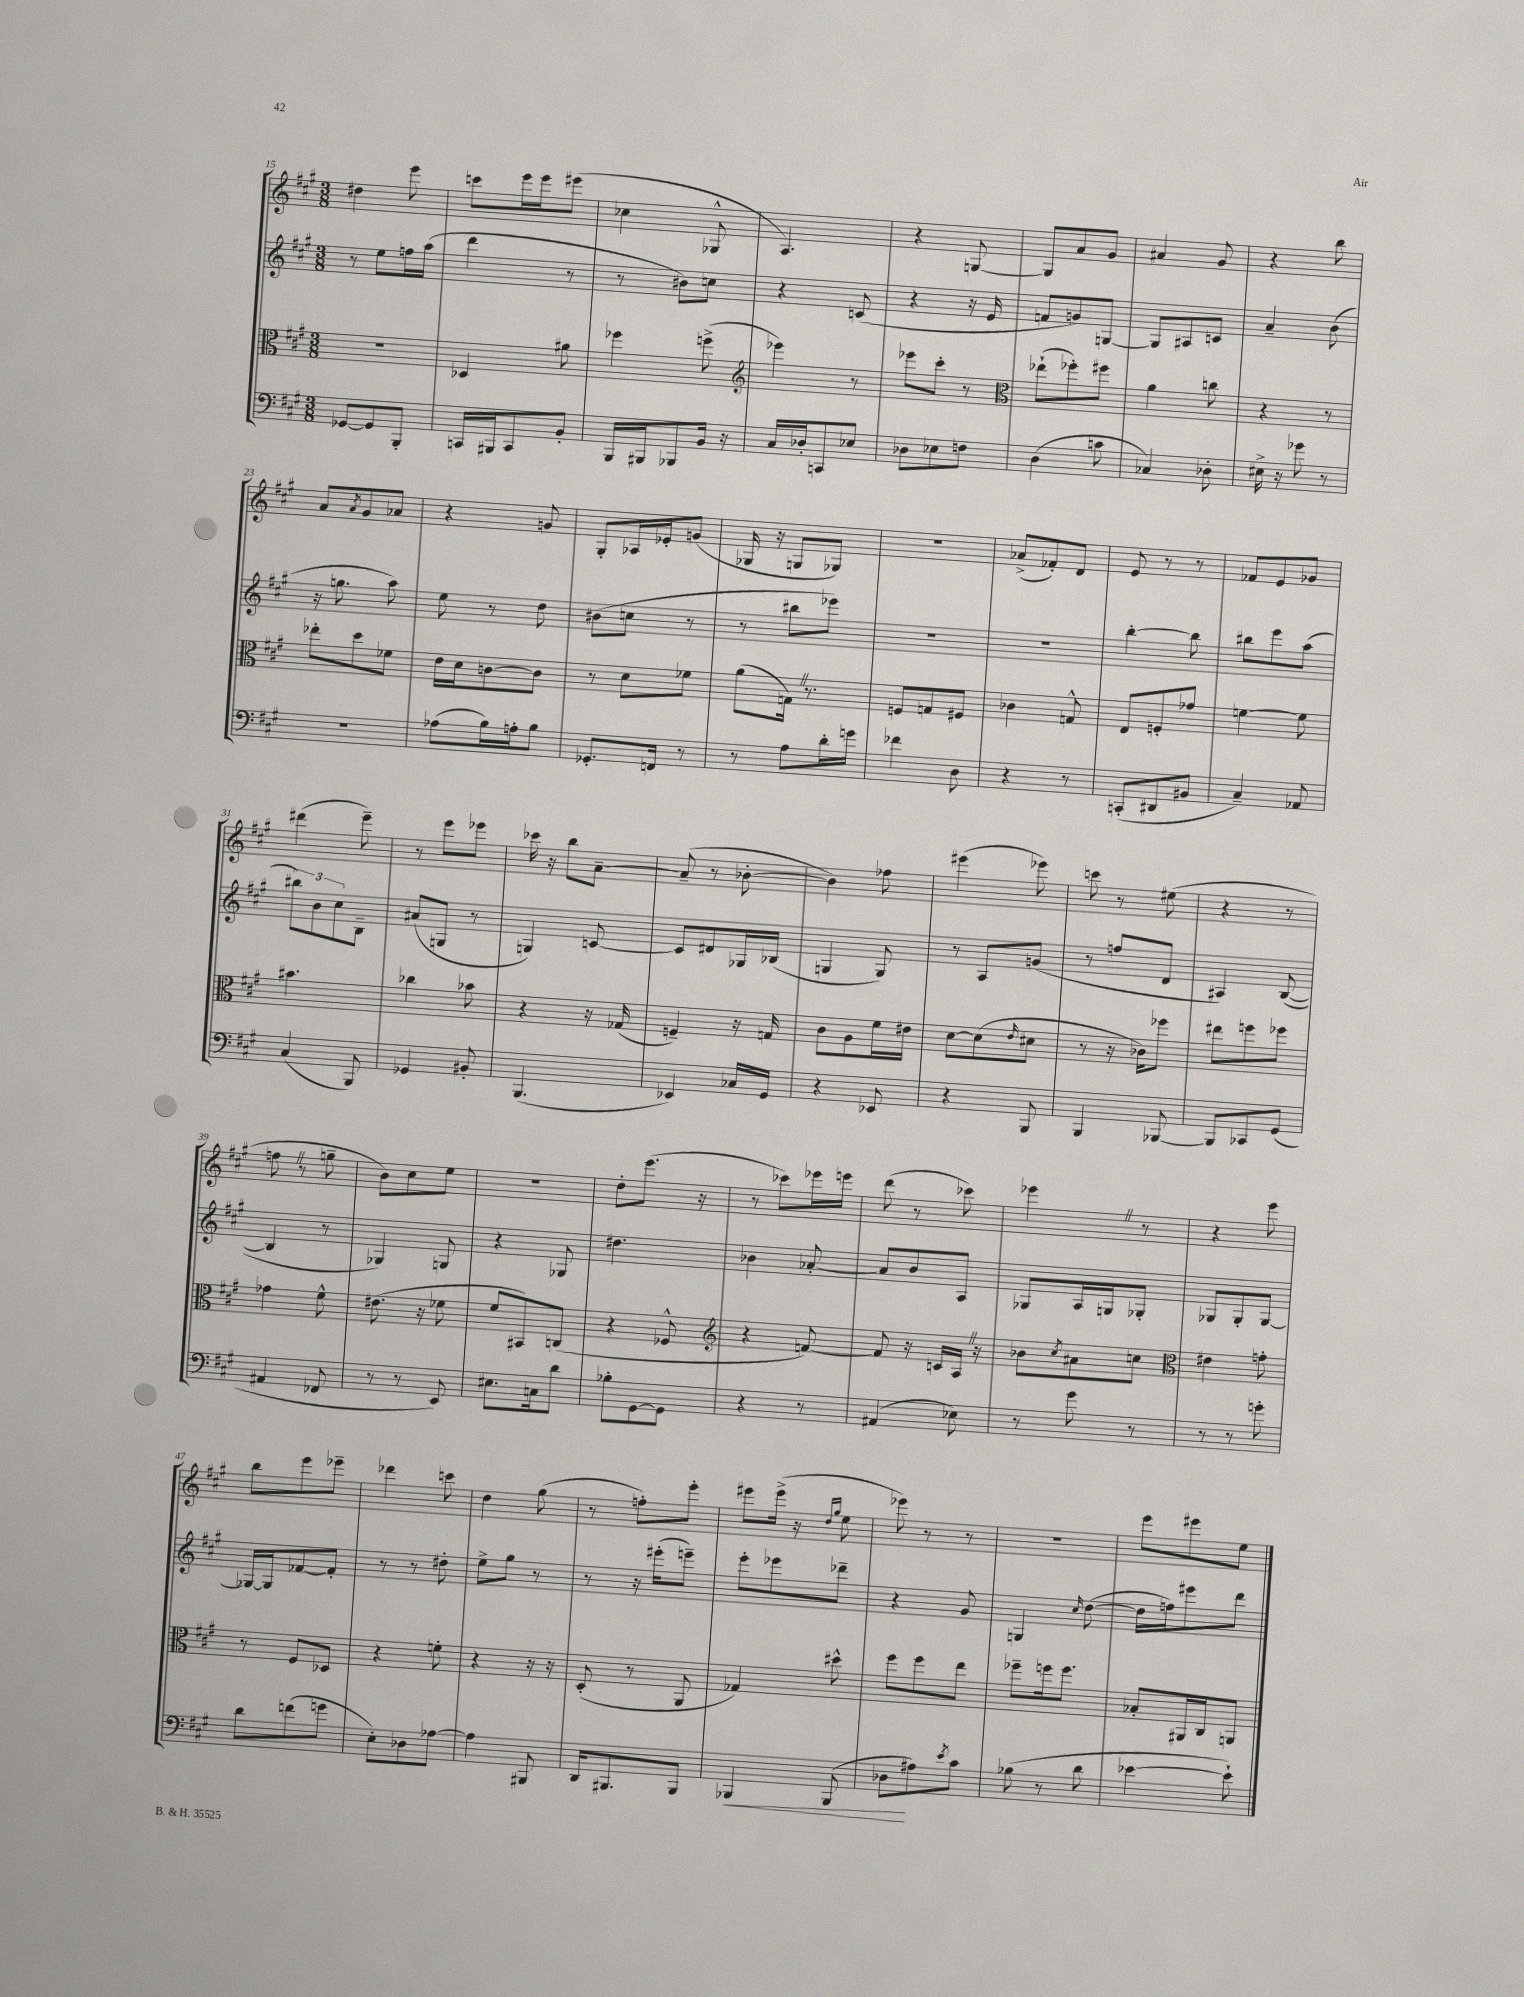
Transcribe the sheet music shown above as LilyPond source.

<<
\new StaffGroup <<
\new Staff = "s0" {
    \clef treble \key a \major \numericTimeSignature \time 3/8
    dis''4 e'''8 |
    c'''8 e'''16 e'''16 eis'''8( |
    ces''4 ges8-^ |
    a4.) |
    r4 g8~ |
    g8 a'8 gis'8 |
    ais'4 gis'8 |
    r4 b''8 |
    a'8 \acciaccatura { a'8 } gis'8 aes'8 |
    r4 g'8 |
    gis8-. aes16 ees'16-. g'8( |
    ges16 r16 g8 ges8) |
    R4. |
    aes'8->( fes'8-.) d'8 |
    e'8 r8 r8 |
    fes'8 e'8 ges'8 |
    dis'''4( e'''8--) |
    r8 e'''8 ees'''8 |
    ces'''16 r16 b''8 a'8~-- |
    a'8--( r8 bes'8~-. |
    bes'4) fes''8 |
    eis'''4( ees'''8) |
    c'''8 r8 eis''8( |
    r4 r8 |
    f''8 \once \override BreathingSign.text = \markup { \musicglyph "scripts.caesura.straight" } \breathe r8 g''8-- |
    b'8) cis''8 e''8 |
    R4. |
    d''8-. e'''8.( r16 |
    r8 ces'''8) ees'''16 e'''16 |
    d'''8( r8 ces'''8) |
    ees'''4 \once \override BreathingSign.text = \markup { \musicglyph "scripts.caesura.straight" } \breathe r8 |
    r4 e'''8 |
    b''8 e'''8 ees'''8-- |
    des'''4 c'''8 |
    d''4 gis''8( |
    r8 f''8-.) e'''8-. |
    eis'''8 eis'''16->( r16 \grace { d''16 gis''16 } e''8 |
    ees'''8) r8 r8 |
    R4. |
    e'''8 eis'''8 e''8 \bar "|." |
}
\new Staff = "s1" {
    \clef treble \key a \major \numericTimeSignature \time 3/8
    r8 e''8 f''16 a''16( |
    d'''4 r8 |
    r8 bis'8) c''8 |
    r4 c'8( |
    r4 r16 e'16 |
    f'8 g'8) g8~ |
    g8 ais8 c'8 |
    a'4-- b'8( |
    r16 g''8. a''8) |
    e''8 r8 d''8 |
    bis'8( c''8 r8 |
    r8 bis''8 ees'''8) |
    R4. |
    R4. |
    b''4~-. b''8 |
    bis''8 e'''8 a''8( |
    \tuplet 3/2 { bis''8) b'8 cis''8 } b8-- |
    ais'8( g8 r8 |
    g4) c'8~ |
    c'8 dis'8 ges16 bes16( |
    g4 g8) |
    r8 a8 g'8( |
    r8 f''8 d'8 |
    ais4) b8~( |
    b4 r8 |
    ges4) g8 |
    r4 ges8 |
    dis''4. |
    bes'4 aes'8~-. |
    aes'8 b'8 a8 |
    ges8 a16 g16 ges8-. |
    ges8 ges8-. ges8~ |
    ges16~ ges16 fes'8~ fes'8-. |
    r8 r8 dis''8-. |
    e''8-> gis''8 r8 |
    r8 r16 eis'''16-.( e'''8--) |
    e'''8-. ees'''8 des'''8-- |
    r4 gis'8 |
    g4 \grace { cis''16 } d''8~( |
    d''16 f''16) eis'''8 d'''8 \bar "|." |
}
\new Staff = "s2" {
    \clef alto \key a \major \numericTimeSignature \time 3/8
    R4. |
    des4 ais'8 |
    fes''4 f''8->( |
    \clef treble ees'''4) r8 |
    ees'''8 cis'''8-. r8 |
    \clef alto ees''8-!( fes''8-.) fis''8 |
    a'4 c''8 |
    r4 r8 |
    ees''8-. d''8 fes'8 |
    e'16 d'16 c'8~ c'8 |
    r8 d'8 fes'8 |
    a'8( g16) \once \override BreathingSign.text = \markup { \musicglyph "scripts.caesura.straight" } \breathe r8. |
    f8 g8 fis8 |
    ces'4 g8-^ |
    e8 f8-. ges'8 |
    f'4~ f'8 |
    bis'4. |
    ces''4 bes'8 |
    r4 r16 ges16( |
    f4--) r16 g16 |
    cis'8 a8 fis'16 eis'16 |
    d'8~ d'8( \grace { e'16 } dis'8 |
    r8 r16 ces'16) fes''8 |
    eis''8 f''8 fes''8 |
    ges'4 fis'8-^ |
    eis'8.( r16 fes'8 |
    fis'8 bis,8) c8( |
    r4 fes8-^ |
    \clef treble r4 f'8~) |
    f'8 r16 c'16 a16 \once \override BreathingSign.text = \markup { \musicglyph "scripts.caesura.straight" } \breathe r16 |
    bes'8 \acciaccatura { cis''8 } ais'8 c''8 |
    \clef alto eis'4 g'8-. |
    r8 fis8 des8 |
    r4 f'8-. |
    r4 r16 r16 |
    d8-.( r8 a,8 |
    ges4) dis''8-^ |
    fis''8 fis''8 e''8 |
    fes''8-- f''16 f''8. |
    bes8-. ais,16 cis16 a,8 \bar "|." |
}
\new Staff = "s3" {
    \clef bass \key a \major \numericTimeSignature \time 3/8
    ges,8~ ges,8 b,,8-. |
    c,16 bis,,16 c,8 b,8-. |
    b,,16 bis,,16 bes,,8 b,16 r16 |
    cis16 des16-. c,8 ees8 |
    des8 ees8 f8 |
    d4( c'8 |
    ces4) des8-. |
    eis16-> r16 ges'8 r8 |
    r4. |
    aes8( b16) a16-. b8 |
    ges,8.-. f,16 r8 |
    r8 a8 d'16-. g'16 |
    fes'4 d8 |
    r4 r8 |
    c,8-.( dis,8 bis,8 |
    cis4--) aes,8 |
    cis4( b,,8) |
    ges,4 bis,8-. |
    b,,4.( |
    ees,4) ces16 gis,16 |
    r4 ees,8 |
    r4 b,,8 |
    b,,4 bes,,8~ |
    bes,,8 ces,8 gis,8( |
    ais,4 fes,8 |
    r8 r8 e,8) |
    eis8. c16 d'8 |
    bes8-. gis,8~ gis,8 |
    r4 r8 |
    ais,4( ees8) |
    r8 gis'8 r8 |
    r8 r8 g'8-. |
    d'8 f'8( g'8 |
    e8-.) des8 aes8~ |
    aes4 bis,,8 |
    d,16 bis,,8. bis,,8 |
    bes,,4\< bes,,8( |
    des8\! ais8) \acciaccatura { e'8 } cis'8 |
    bes8( r8 d'8 |
    ees'4~ ees'8-!) \bar "|." |
}
>>
>>
\layout { \context { \Score currentBarNumber = #15 } }
